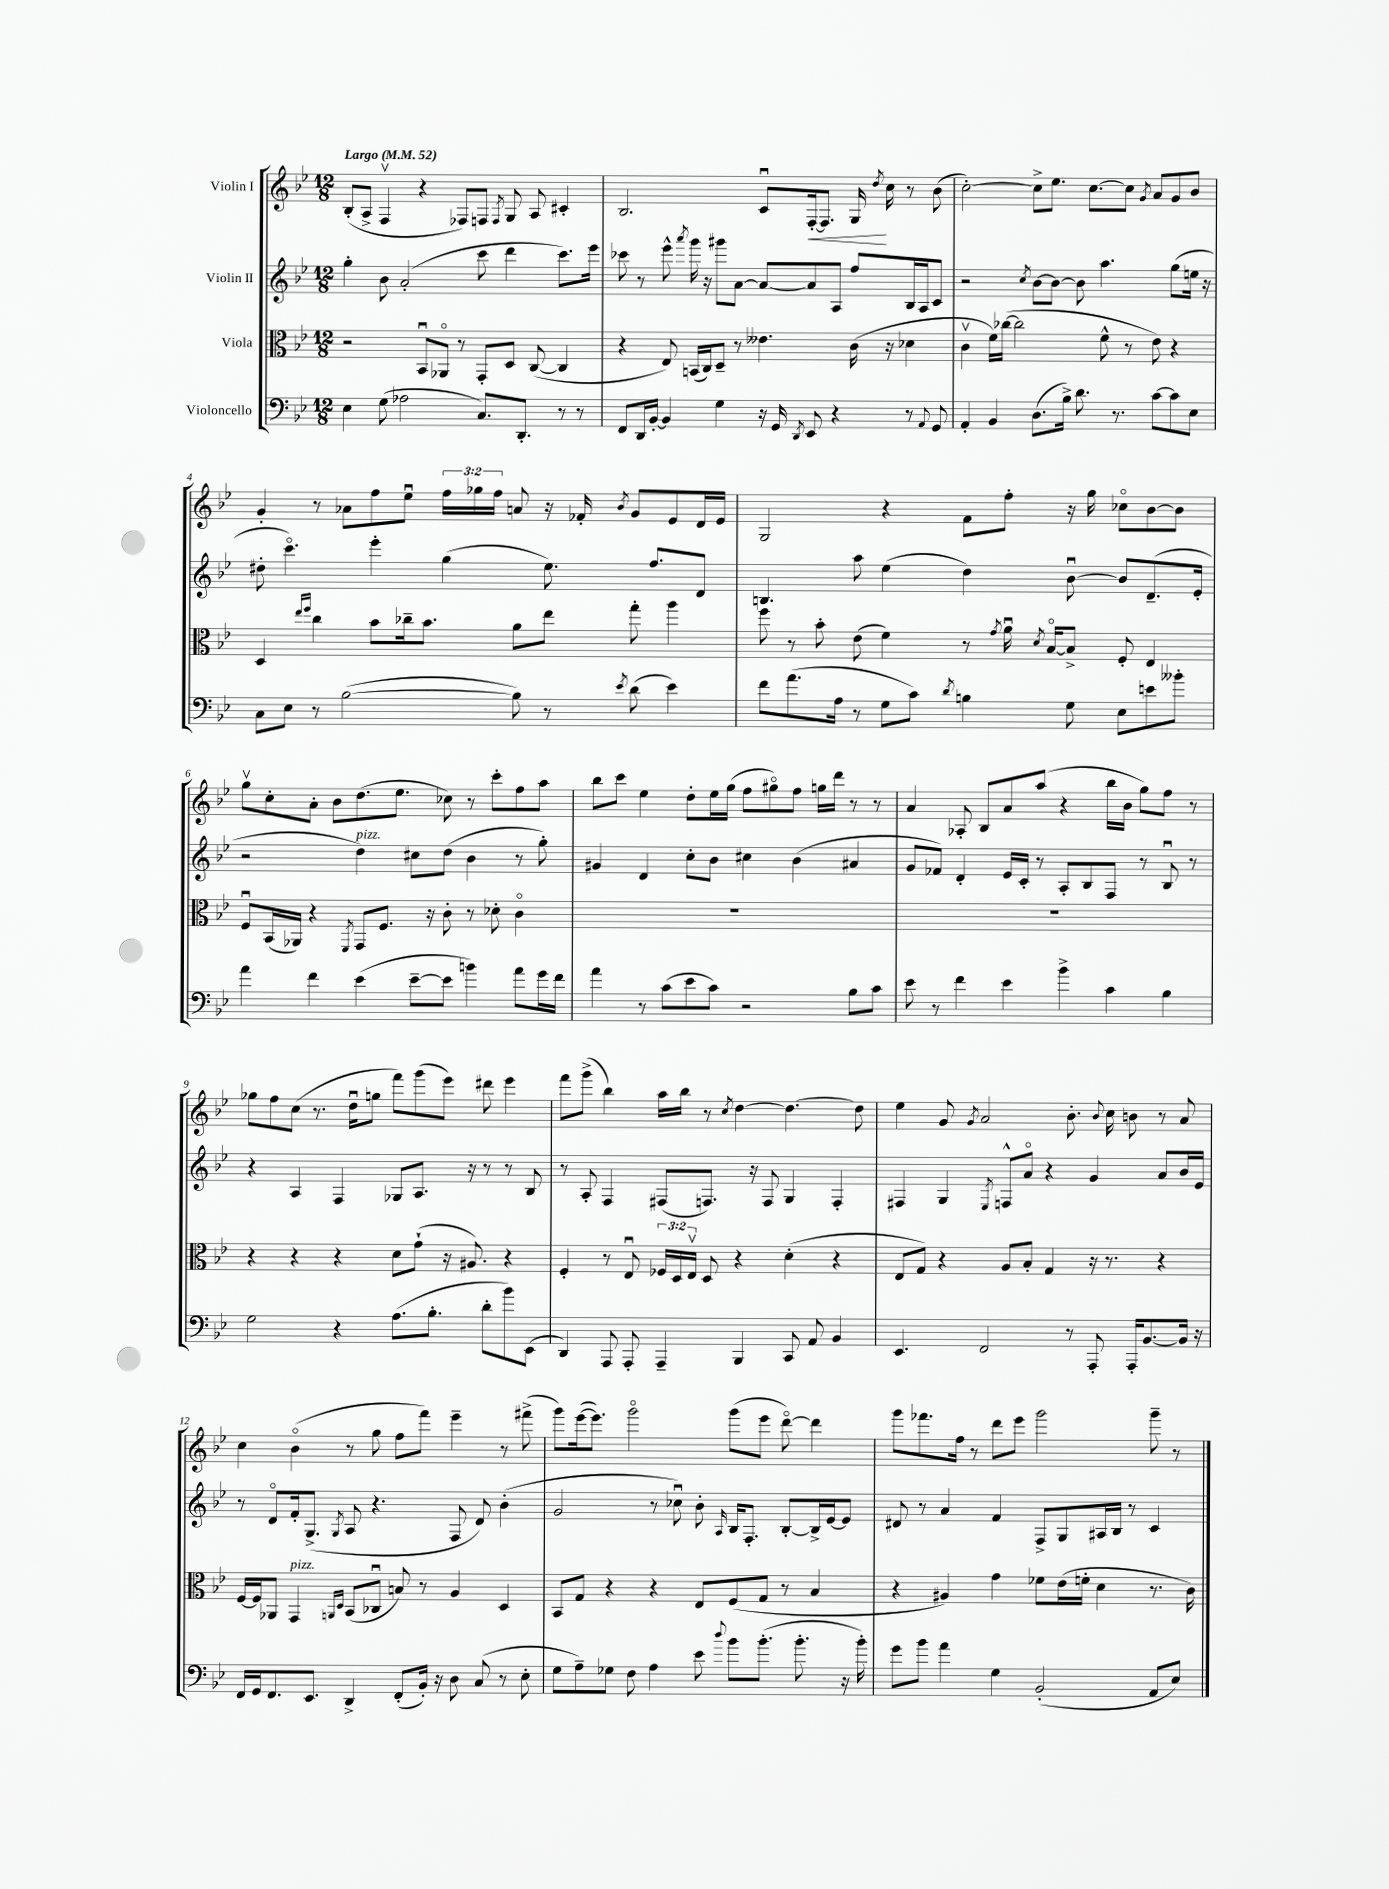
<<
\new StaffGroup <<
\new Staff = "s0" \with { instrumentName = "Violin I" } {
    \clef treble \key bes \major \numericTimeSignature \time 12/8 \override Staff.TupletNumber.text = #tuplet-number::calc-fraction-text \tempo "Largo" 4 = 52
    \autoBeamOff bes8[-.( a8]-> f4\upbow r4 fes8[) f8] \acciaccatura { f8 } g8 a8 cis'4-. |
    bes2. c'8[\downbow f16~-.\< f8.] g16\! \acciaccatura { d''8 } c''16 r8 bes'8( |
    c''2~-.) c''8[-> ees''8.] c''8.[~ c''8] \acciaccatura { g'8 } a'8[ g'8 bes'8] |
    g'4-. r8 aes'8[ f''8 ees''8]\downbow \tuplet 3/2 { f''16[ ges''16 f''16] } a'8 r16 fes'16-. \acciaccatura { bes'8 } g'8[ ees'8 d'16 ees'16] |
    g2 r4 f'8[ f''8]-. r16 g''16 ces''8[\flageolet bes'8~ bes'8] |
    g''8[\upbow c''8-. a'8]-. bes'8[ d''8.( ees''8.] ces''8) r8 c'''8[-. f''8 a''8] |
    bes''8[ c'''8] ees''4 d''8[-. ees''16 g''16]( f''8[ gis''8\flageolet) f''8] g''16[ d'''16] r8 r8 |
    a'4 aes8-. bes8[ a'8 a''8]( r4 bes''16[ bes'16] g''8[) f''8] r8 |
    ges''8[ f''8 c''8]( r8. d''16[\downbow g''8] f'''8[) g'''8( ees'''8]) dis'''8 ees'''4 |
    f'''8[ g'''8]->( bes''4) a''16[ bes''16] r8 \acciaccatura { c''8 } d''4~ d''4.~ d''8 |
    ees''4 g'8 \acciaccatura { g'8 } a'2 bes'8.-. \appoggiatura { bes'8 } c''16 b'8 r8 a'8 |
    c''4 bes'4\flageolet( r8 g''8 f''8[ f'''8]) ees'''4-- r8 fis'''8->( |
    g'''8[) ees'''16~( ees'''8.]) g'''2\flageolet g'''8[( ees'''8] d'''8~\flageolet) d'''4 |
    g'''8[ fes'''8. f''16] r8 d'''8[ ees'''8] g'''2 g'''8-- r8 \bar "|." |
}
\new Staff = "s1" \with { instrumentName = "Violin II" } {
    \clef treble \key bes \major \numericTimeSignature \time 12/8
    \autoBeamOff g''4-. bes'8 a'2-.( c'''8 d'''4 c'''8.[) ees'''16] |
    ces'''8 r8 ees'''8-^ \acciaccatura { a'''8 } g'''16 r16 gis'''8[ a'8]~ a'8[~ a'8 a8] f''8[ bes16 a16 c'8] |
    r2 \acciaccatura { c''8 } bes'8[~ bes'8]~ bes'8 a''4. g''8[( e''16] r16 |
    dis''8-. c'''4.\flageolet) ees'''4-. g''4( ees''8.) f''8.[ d'8] |
    b4. a''8 ees''4( d''4) bes'8~\downbow bes'8[ d'8.--( ees'16]-. |
    r2 d''4^\markup { \italic "pizz." }) cis''8[ d''8]( bes'4 r8 g''8-.) |
    gis'4 d'4 c''8[-. bes'8] cis''4 bes'4( ais'4 |
    g'8[ fes'8]) d'4-. ees'16[ c'16]-. r8 a8[-. bes8 f8] r8 bes8\downbow r8 |
    r4 a4 f4 ges8[ a8.] r16 r8 r8 bes8 |
    r8 a8-. f4 fis8[( f8.]) r16 f8 g4 f4-. |
    fis4 g4 \acciaccatura { ees8 } f8[-^ a'8]\flageolet r4 g'4 a'8[ bes'16 ees'16] |
    r8 d'8[\flageolet f'16-. g8.]->( \acciaccatura { g8 } a8 r4. f8 d'8) bes'4-.( |
    g'2 r8 ces''8\downbow) bes'8-. \grace { a16 } bes16[ f8.]-. bes8[~-. bes16-> ees'16~ ees'8] |
    dis'8 r8 a'4 f'4 f8[-> g8 ais16 bes16] r8 c'4 \bar "|." |
}
\new Staff = "s2" \with { instrumentName = "Viola" } {
    \clef alto \key bes \major \numericTimeSignature \time 12/8 \override Staff.TupletNumber.text = #tuplet-number::calc-fraction-text
    \autoBeamOff r2 bes,8[\downbow aes,8]\flageolet r8 g,8[-. d8] c8~( c4 |
    r4 ees8) b,16[( c16) d8]-- r8 eeses'4. c'16( r16 des'4 |
    c'4\upbow f'16[) ces''16]~( ces''2 f'8-^ r8 ees'8) r4 |
    d4 \grace { ees''16[ f''16] } c''4 bes'8[ ces''16-- bes'8.] a'8[ ees''8] g''8-. a''4 |
    f''8 r8 bes'8-. ees'8( f'4) r8 \acciaccatura { g'8 } a'16\downbow \acciaccatura { d'8 } bes16[~\flageolet bes8]-> f8-. ees4 |
    f8[\downbow bes,16( aes,16]) r4 \acciaccatura { f,8 } g,8[ f8.] r16 c'8-. r8 des'8-. c'4\flageolet |
    R1. |
    R1. |
    r4 r4 r4 d'8[ g'8]-!( r16 ais8.) r4 |
    f4-. r8 ees8\downbow \tuplet 3/2 { fes16[ d16 ees16]\upbow } d8 r4 d'4-.( r4 |
    ees8[ g8]) r4 a8[ bes8]-. g4 r16 r8. r4 |
    f16[~ f16 aes,8] g,4^\markup { \italic "pizz." } \grace { a,16[ d16] } bes,8[( ces8]\downbow b8) r8 a4 d4 |
    bes,8[ g8] r4 r4 ees8[ f8( g8] r8 bes4 |
    r4 ais4) g'4 fes'8[ ees'16( f'16]-. d'4 r8. c'16) \bar "|." |
}
\new Staff = "s3" \with { instrumentName = "Violoncello" } {
    \clef bass \key bes \major \numericTimeSignature \time 12/8
    \autoBeamOff ees4 g8( aes2 c8.[) d,8.]-. r8 r8 |
    f,8[ d,16 bes,16]~-. bes,4 g4 r16 g,16 \acciaccatura { d,8 } ees,8 r4 r8 \appoggiatura { a,8 } g,8 |
    a,4-. bes,4 d8.[( bes16]->) d'8. r8. c'8[~ c'8 ees8] |
    c8[ ees8] r8 bes2~( bes8) r8 \acciaccatura { ees'8 } d'8( ees'4) |
    f'8[ a'8.( a16] r8 g8[ c'8]) \acciaccatura { d'8 } b4 g8 ees8[ e'8 beses'8]-. |
    a'4 f'4 ees'4( ees'8[~-- ees'8] b'4) a'8[ g'16 f'16] |
    a'4 r8 c'8[( ees'8 c'8]) r2 bes8[ c'8] |
    ees'8 r8 f'4 ees'4 bes'4-> c'4 bes4 |
    g2 r4 a8.[( bes8.]-. d'8[-. bes'8) ees,8]( |
    d,4) a,,8 a,,8-. a,,4-- bes,,4 c,8 a,8 bes,4 |
    ees,4. f,2 r8 a,,8-. a,,16[-. bes,8.~ bes,16] r16 |
    f,16[ g,16 f,8. ees,8.] d,4-> f,8[-.( bes,16]-.) r16 d8 c8( r8 ees8-. |
    g8[ a8--) ges8] f8 a4 ees'8 \appoggiatura { d''8 } bes'8[ bes'8.]-.( bes'8.-. r16 bes'16-.) |
    g'8[ bes'8] a'4 g4 bes,2-.( a,8[ ees8]) \bar "|." |
}
>>
>>
